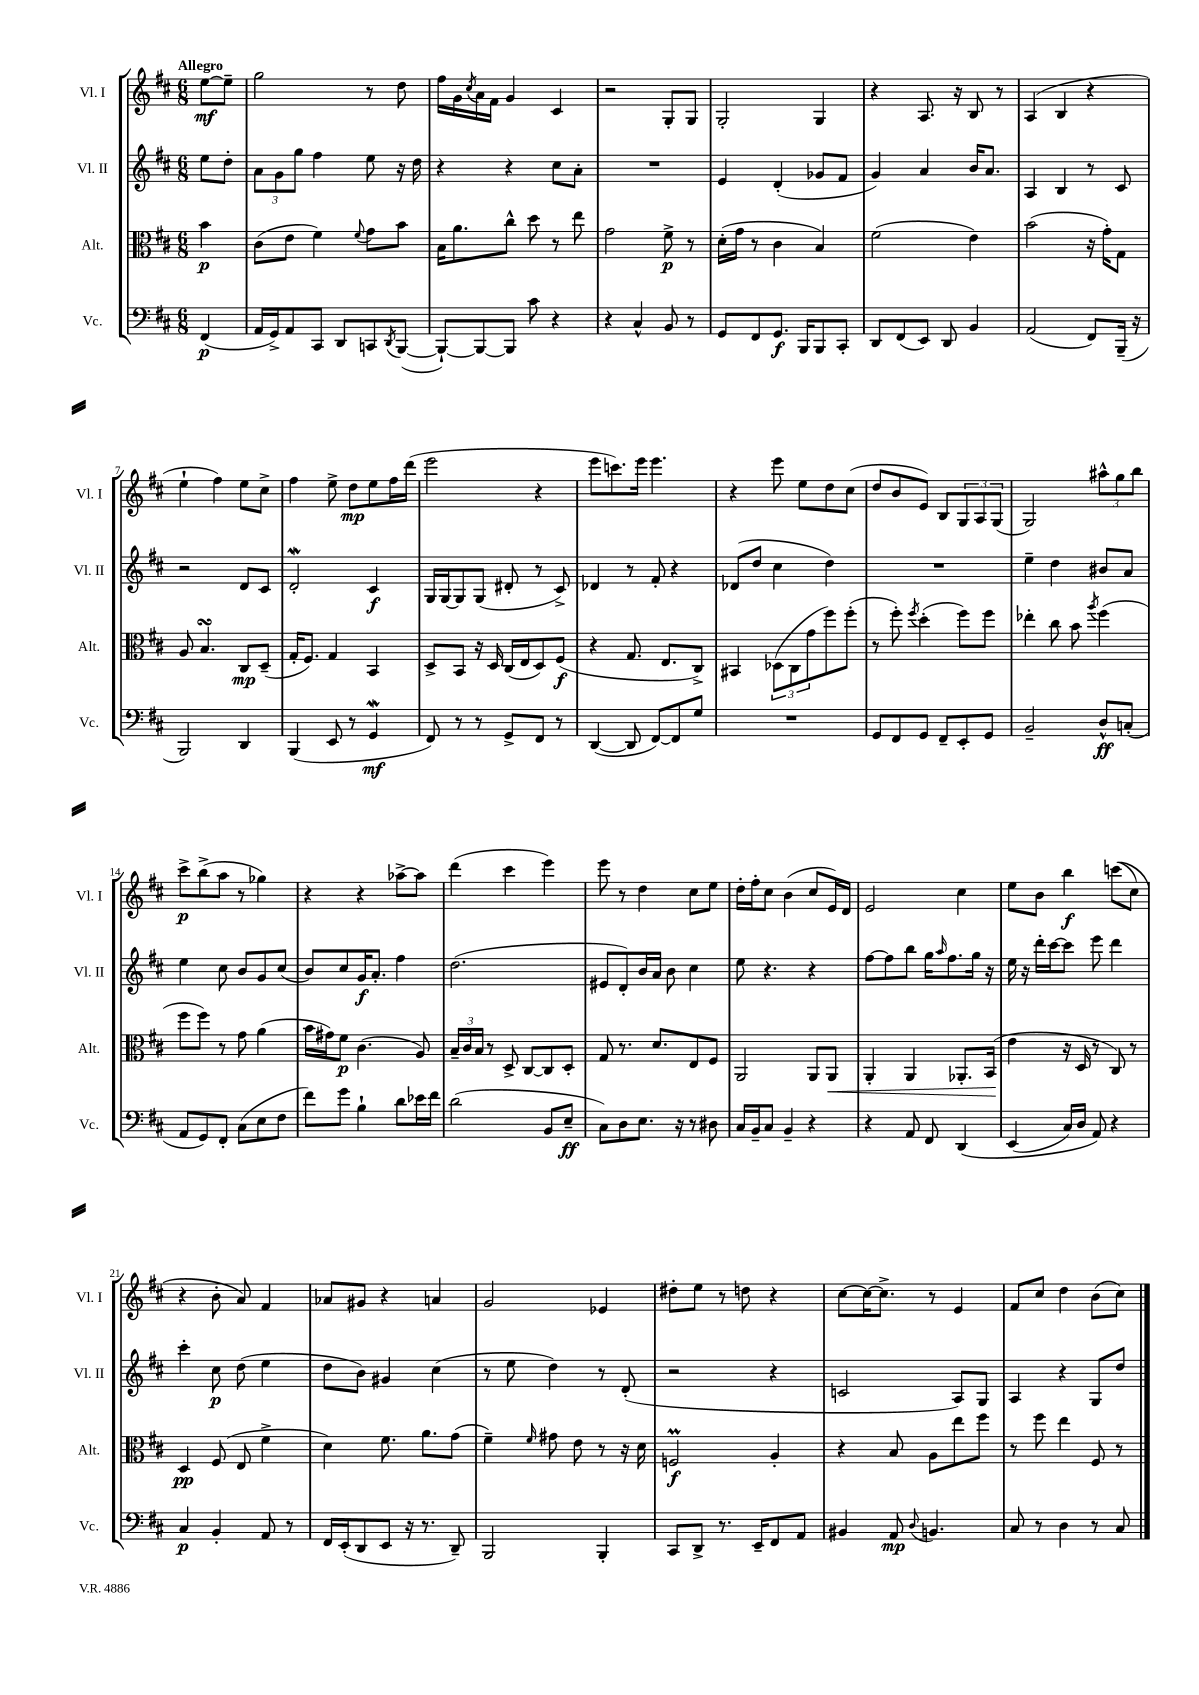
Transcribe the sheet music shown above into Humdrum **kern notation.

**kern	**kern	**kern	**kern
*staff4	*staff3	*staff2	*staff1
*clefF4	*clefC3	*clefG2	*clefG2
*k[f#c#]	*k[f#c#]	*k[f#c#]	*k[f#c#]
*M6/8	*M6/8	*M6/8	*M6/8
(4FF#	4b	8ee	[8ee
.	.	8dd'	8ee~]
=	=	=	=
16AA	(8c#	12a	2gg
16GG^)	.	.	.
.	.	12g	.
8AA	8e	.	.
.	.	12gg	.
8CC#	4f#)	4ff#	.
8DD	.	.	.
.	8qqf#	.	.
8CC	8g	8ee	8r
8qDD	.	.	.
([8BBB	8b	16r	8dd
.	.	16dd	.
=	=	=	=
8BBB`_)	16B	4r	16ff#
.	8.a	.	16g
.	.	.	8qcc#
8BBB_	.	.	16a
.	.	.	16f#
8BBB]	8cc#^^	4r	4g
8c#	8dd	.	.
4r	8r	8cc#	4c#
.	8ee	8a'	.
=	=	=	=
4r	2g	2.r	2r
4C#^^	.	.	.
8BB	8f#^	.	8G'
8r	8r	.	8G
=	=	=	=
8GG	(16d'	4e	2G'
.	16g	.	.
8FF#	8r	.	.
8.GG	4c#	(4d'	.
16BBB	.	.	.
8BBB	4B)	8g-	4G
8CC#'	.	8f#	.
=	=	=	=
8DD	(2f#	4g)	4r
(8FF#	.	.	.
8EE)	.	4a	8.A
8DD	.	.	.
.	.	.	16r
4BB	4e)	16b	8B
.	.	8.a	.
.	.	.	8r
=	=	=	=
(2AA	(2b	4A	(4A
.	.	4B	4B
8FF#)	16r	8r	4r
.	16g')	.	.
(16BBB~	8G	8c#	.
16r	.	.	.
=	=	=	=
2BBB)	8A	2r	4ee`
.	4.B	.	.
.	.	.	4ff#)
4DD	8C#	8d	8ee
.	(8D~	8c#	8cc#^
=	=	=	=
(4BBB	16G'	2d'	4ff#
.	8.F#)	.	.
8EE	4G	.	8ee^
8r	.	.	8dd
4GG	4BB	4c#	8ee
.	.	.	16ff#
.	.	.	(16ddd
=	=	=	=
8FF#)	8D^	16G	2eee
.	.	[16G	.
8r	8BB	8G]	.
8r	16r	(8G	.
.	16D	.	.
8GG^	(16C#	8d#'	.
.	16E	.	.
8FF#	8D)	8r	4r
8r	(8F#	8c#^)	.
=	=	=	=
([4DD	4r	4d-	8eee
.	.	.	8.ccc)
8DD]	8.G	8r	.
.	.	.	16eee
[8FF#)	.	8f#'	4.eee
.	8.E	.	.
8FF#]	.	4r	.
8G	8C#^)	.	.
=	=	=	=
2.r	4BB#	(8d-	4r
.	.	8dd	.
.	(12D-	4cc#	8eee
.	12C#	.	.
.	.	.	8ee
.	12g	.	.
.	8ff#)	4dd)	8dd
.	(8ff#'	.	(8cc#
=	=	=	=
8GG	8r	2.r	8dd
8FF#	8ff#')	.	8b
.	8qff#	.	.
8GG	(4dd'	.	8e)
8FF#~	.	.	8B
8EE'	8ff#)	.	12G
.	.	.	12A
8GG	8ff#	.	.
.	.	.	(12G
=	=	=	=
2BB~	4ee-'	4ee~	2G)
.	8cc#	4dd	.
.	8b	.	.
.	8qaa	.	.
8D^^	(4ff#	8b#	12aa#^^
.	.	.	12gg
(8C'	.	8a	.
.	.	.	12bb
=	=	=	=
8AA	8ff#	4ee	8ccc#^
8GG)	8ff#)	.	(8bb^
8FF#'	8r	8cc#	8aa
(8C#	8g	8b	8r
8E	(4a	8g	4gg-)
8F#	.	(8cc#	.
=	=	=	=
8f#)	16b	8b)	4r
.	16g#)	.	.
8g	8f#	8cc#	.
4B`	(4.c#	16g	4r
.	.	8.a'	.
8d	.	4ff#	[8aa-^
16e-	8A)	.	8aa-]
16f#	.	.	.
=	=	=	=
(2d	24B~	(2.dd	(4ddd
.	24c#	.	.
.	24B	.	.
.	8r	.	.
.	8D^	.	4ccc#
.	[8C#	.	.
8BB	8C#]	.	4eee)
8E~	8D'	.	.
=	=	=	=
8C#)	8G	8e#	8eee
8D	8.r	8d')	8r
8.E	.	16b	4dd
.	8.d	16a	.
.	.	8b	.
16r	.	.	.
8r	8E	4cc#	8cc#
8D#	8F#	.	8ee
=	=	=	=
16C#	2AA	8ee	16dd'
16BB~	.	.	16ff#'
8C#	.	4.r	8cc#
4BB~	.	.	(4b
4r	8AA	4r	8cc#
.	8AA	.	16e)
.	.	.	16d
=	=	=	=
4r	4AA'	[8ff#	2e
.	.	8ff#]	.
8AA	4AA	8bb	.
8FF#	.	16gg	.
.	.	16qqaa	.
.	.	8.ff#	.
&(4DD	8.AA-'	.	4cc#
.	.	16gg	.
.	(16BB	16r	.
=	=	=	=
(4EE	4e	16ee	8ee
.	.	16r	.
.	.	16ddd'	8b
.	.	[16ccc#	.
16C#)	16r	8ccc#]	4bb
16D	16D	.	.
8AA&)	8r	8eee	.
4r	8C#)	4ddd	&((8ccc
.	8r	.	8cc#)
=	=	=	=
4C#	4D	4ccc#'	4r
4BB'	(8F#	8cc#	8b'
.	8E	(8dd	8a&)
8AA	4f#^	4ee	4f#
8r	.	.	.
=	=	=	=
16FF#	4d)	8dd	8a-
(16EE'	.	.	.
8DD	.	8b)	8g#
8EE	8.f#	4g#	4r
16r	.	.	.
8.r	8.a	.	.
.	.	(4cc#	4a
8DD~)	(8g	.	.
=	=	=	=
2BBB	4f#~)	8r	2g
.	.	8ee	.
.	16qqf#	.	.
.	8g#	4dd)	.
.	8e	.	.
4BBB'	8r	8r	4e-
.	16r	(8d'	.
.	16d	.	.
=	=	=	=
8CC#	2F	2r	8dd#'
8DD^	.	.	8ee
8.r	.	.	8r
.	.	.	8dd
16EE~	.	.	.
8FF#	4A'	4r	4r
8AA	.	.	.
=	=	=	=
4BB#	4r	2c	[8cc#
.	.	.	16cc#_
.	.	.	8.cc#^]
8AA	8B	.	.
8qqD	.	.	.
4.BB	8A	.	8r
.	8ee	8A)	4e
.	8ff#	8G	.
=	=	=	=
8C#	8r	4A	8f#
8r	8ff#	.	8cc#
4D	4ee	4r	4dd
8r	8F#	8G	(8b
8C#	8r	8dd	8cc#)
==	==	==	==
*-	*-	*-	*-
